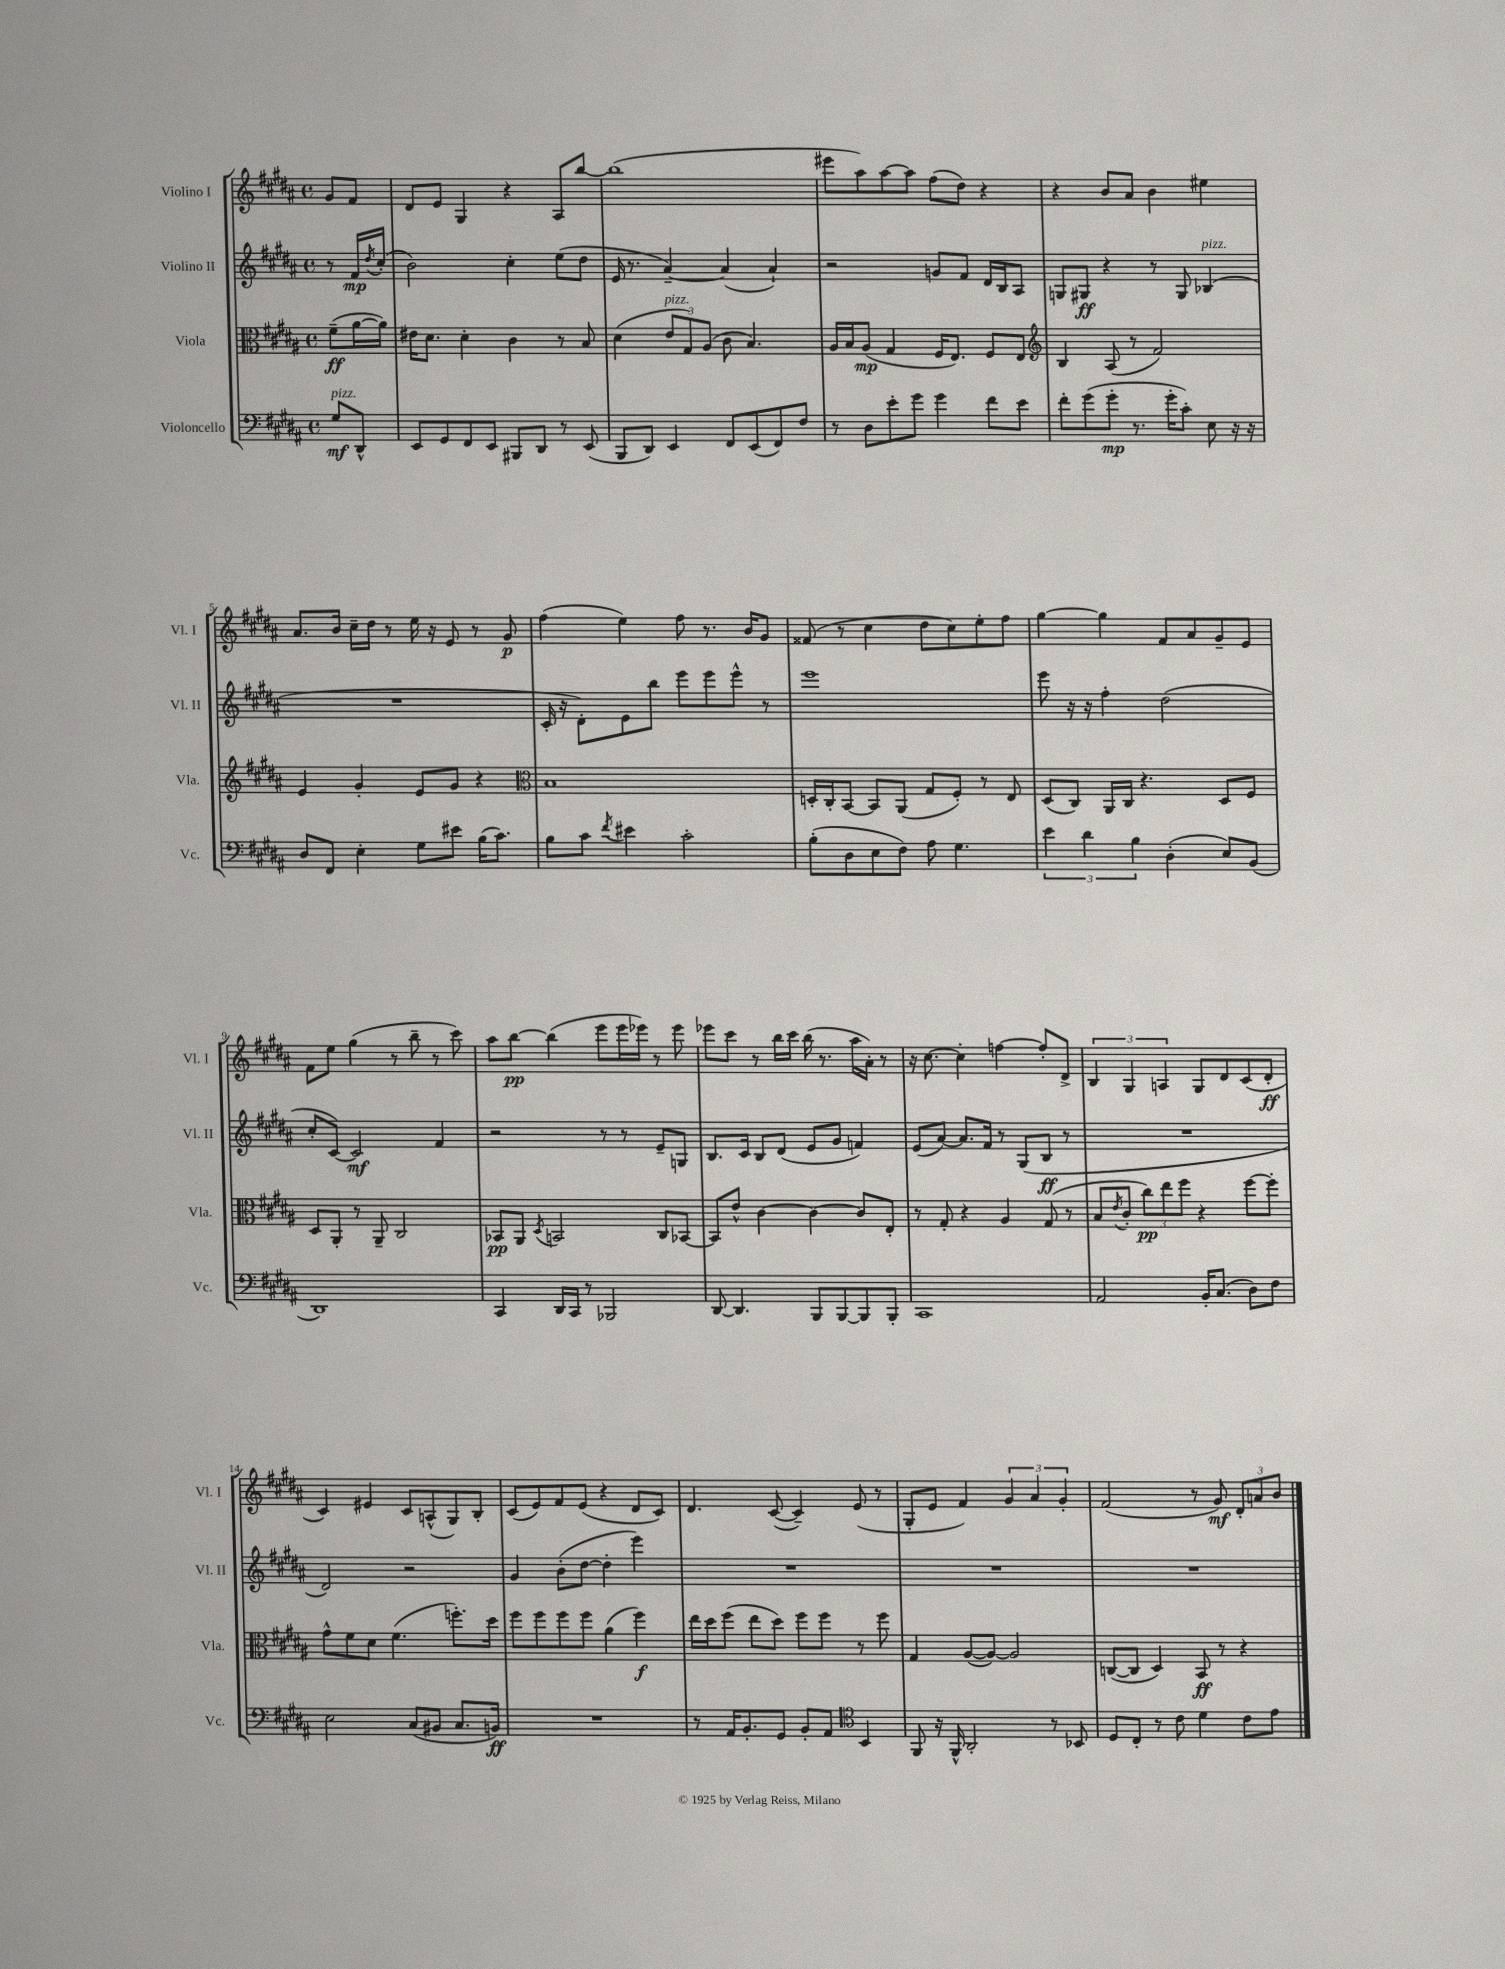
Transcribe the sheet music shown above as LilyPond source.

<<
\new StaffGroup <<
\new Staff = "s0" \with { instrumentName = "Violino I" shortInstrumentName = "Vl. I" } {
    \clef treble \key b \major \defaultTimeSignature \time 4/4 \partial 4
    gis'8 fis'8 |
    dis'8 e'8 gis4 r4 ais8 b''8~ |
    b''1( |
    eis'''8 ais''8) ais''8~ ais''8 fis''8( dis''8) r4 |
    r4 b'8 ais'8 b'4 eis''4 |
    ais'8. b'16 cis''16-- dis''16 r8 e''16 r16 e'8 r8 gis'8\p |
    fis''4( e''4) fis''8 r8. b'16 gis'8 |
    fisis'8( r8 cis''4 dis''8 cis''8) e''8-. fis''8 |
    gis''4~ gis''4 fis'8 ais'8 gis'8-- e'8 |
    fis'8 e''8 gis''4( r8 b''8-- r8 cis'''8) |
    ais''8 b''8~\pp b''4( e'''8 e'''16 ees'''16) r8 ees'''8 |
    ees'''8 cis'''8 r8 b''16 cis'''16 b''16( r8. ais''16 ais'16-.) r8 |
    r16 cis''8.~ cis''4-. f''4~ f''8-. dis'8-> |
    \tuplet 3/2 { b4 gis4 a4 } gis8 dis'8 cis'8( dis'8-.\ff |
    cis'4) eis'4 cis'8 a8-^( gis8) b8-. |
    cis'8( e'8) fis'8 e'8( r4 dis'8 cis'8) |
    dis'4. cis'8~( cis'4--) e'8( r8 |
    gis8-. e'8 fis'4) \tuplet 3/2 { gis'4 ais'4 gis'4-. } |
    fis'2( r8 gis'8\mf) \tuplet 3/2 { dis'8-. a'8 b'8 } \bar "|." |
}
\new Staff = "s1" \with { instrumentName = "Violino II" shortInstrumentName = "Vl. II" } {
    \clef treble \key b \major \defaultTimeSignature \time 4/4 \partial 4
    r8 fis'16\mp \acciaccatura { dis''8 } cis''16-.( |
    b'2) cis''4-. e''8( dis''8 |
    e'16 r8. ais'4~--) ais'4( ais'4-!) |
    r2 g'8 fis'8 dis'16 b16 ais8 |
    g8 gis8\ff r4 r8 gis8 bes4^\markup { \italic "pizz." }( |
    R1 |
    cis'16-. r16 dis'8-.) e'8 b''8 e'''8 e'''8 e'''8-^ r8 |
    e'''1 |
    e'''8 r16 r16 fis''4-. dis''2( |
    cis''8-. cis'8~) cis'2\mf fis'4 |
    r2 r8 r8 e'8-- g8 |
    b8. cis'16 b8 dis'8( e'8 gis'8 f'4) |
    e'8( ais'8~) ais'8. fis'16 r8 gis8( b8\ff r8 |
    R1 |
    dis'2) r2 |
    gis'4 b'8-.( dis''8~ dis''4-. e'''4) |
    R1 |
    R1 |
    R1 \bar "|." |
}
\new Staff = "s2" \with { instrumentName = "Viola" shortInstrumentName = "Vla." } {
    \clef alto \key b \major \defaultTimeSignature \time 4/4 \partial 4
    fis'8--\ff( ais'16~ ais'16) |
    eis'16 dis'8. dis'4-. cis'4 r8 b8 |
    dis'4( \tuplet 3/2 { e'8^\markup { \italic "pizz." } gis8) ais8( } cis'8 b4.) |
    ais16 b16 ais8\mp( gis4 fis16 e8.) fis8 e8 |
    \clef treble b4 ais8( r8 fis'2) |
    e'4 gis'4-. e'8 gis'8 r4 |
    \clef alto b1 |
    d16-. cis16-. b,8~ b,8 ais,8( gis8 fis8-.) r8 e8 |
    dis8( cis8) ais,16 cis16 r4. dis8 fis8 |
    dis8 ais,8-. r8 ais,8-- cis2 |
    bes,8\pp ais,8 \acciaccatura { dis8 } b,2 cis8 bes,8~ |
    bes,8 e'8-^ cis'4~ cis'4~ cis'8 e8-. |
    r8 gis8-. r4 ais4 gis8( r8 |
    b8 \acciaccatura { e'8 } cis'8-. \tuplet 3/2 { cis''8\pp) e''8 fis''8 } r4 fis''8~ fis''8-. |
    gis'8-^ fis'8 dis'8 fis'4.( f''8.-.) dis''16 |
    fis''8 fis''8 fis''8 fis''8 ais'4( fis''4\f) |
    e''16 dis''16 fis''8( e''8 dis''8) fis''8 fis''8 r8 fis''8 |
    gis4 ais8~( ais8~) ais2 |
    c8~( c8 dis4) b,8\ff r8 r4 \bar "|." |
}
\new Staff = "s3" \with { instrumentName = "Violoncello" shortInstrumentName = "Vc." } {
    \clef bass \key b \major \defaultTimeSignature \time 4/4 \partial 4
    gis8\mf^\markup { \italic "pizz." } dis,8-^ |
    e,8 gis,8 fis,8 e,8 bis,,8 dis,8 r8 e,8( |
    b,,8 dis,8) e,4 fis,8 e,8( fis,8) fis8 |
    r8 dis8 e'8-. gis'8 gis'4 fis'8 e'8 |
    fis'8-. gis'8( gis'8-.\mp r8. gis'16-. cis'8-.) e8 r16 r16 |
    dis8 fis,8 e4-. gis8 eis'8 b16( cis'8.) |
    b8 cis'8 \acciaccatura { fis'8 } eis'4 cis'2-. |
    b8-.( dis8 e8 fis8) ais8 gis4. |
    \tuplet 3/2 { e'4 dis'4 b4 } dis4-.( e8) b,8( |
    dis,1) |
    cis,4 dis,16 cis,16 r8 bes,,2 |
    dis,8~ dis,4. b,,8 b,,8~ b,,8 b,,8-. |
    cis,1 |
    ais,2 b,16-. cis8.( dis8) fis8 |
    e2 cis8( bis,8 cis8. b,16\ff) |
    R1 |
    r8 ais,16 b,8.-. gis,8 b,8-. ais,8 \clef tenor b,4 |
    fis,8 r16 fis,16-^ ais,2-. r8 bes,8 |
    dis8 cis8-. r8 cis'8 dis'4 cis'8 e'8 \bar "|." |
}
>>
>>
